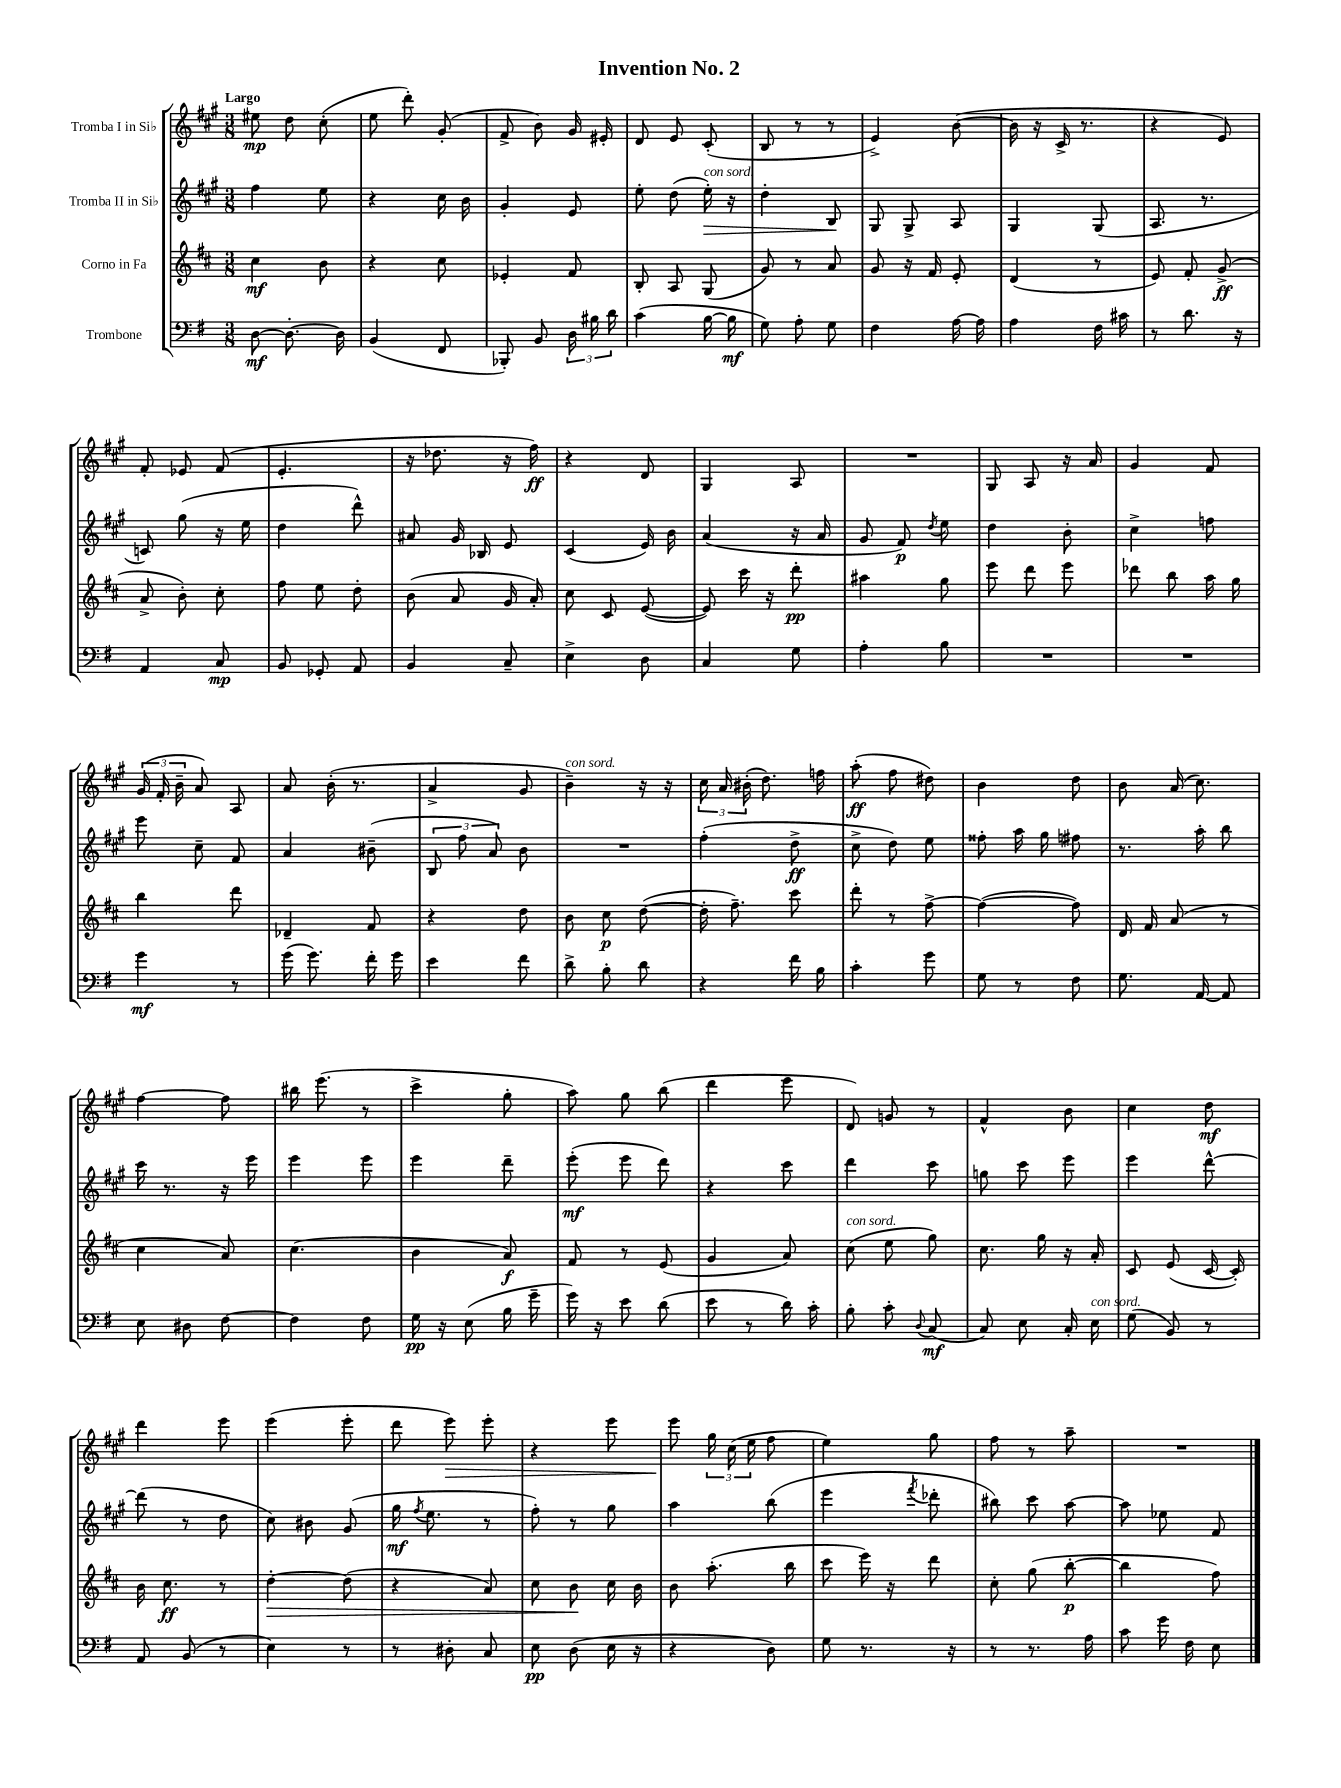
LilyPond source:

\header { title = "Invention No. 2" }
<<
\new StaffGroup <<
\new Staff = "s0" \with { instrumentName = "Tromba I in Sib" } {
    \clef treble \key a \major \numericTimeSignature \time 3/8 \tempo "Largo"
    \autoBeamOff eis''8\mp d''8 cis''8-.( |
    e''8 d'''8-.) gis'8-.( |
    fis'8-> b'8) gis'16 eis'16-. |
    d'8 e'8 cis'8-.( |
    b8 r8 r8 |
    e'4->) b'8~( |
    b'16 r16 cis'16-> r8. |
    r4 e'8) |
    fis'8-. ees'8 fis'8( |
    e'4.-. |
    r16 des''8. r16 fis''16\ff) |
    r4 d'8 |
    gis4 a8 |
    R4. |
    gis8 a8 r16 a'16 |
    gis'4 fis'8 |
    \tuplet 3/2 { gis'16( fis'16-. b'16-- } a'8) a8 |
    a'8 b'16-.( r8. |
    a'4-> gis'8 |
    b'4--^\markup { \italic "con sord." }) r16 r16 |
    \tuplet 3/2 { cis''16 a'16 bis'16-.( } d''8.) f''16 |
    a''8-.\ff( fis''8 dis''8) |
    b'4 d''8 |
    b'8 a'16( cis''8.) |
    fis''4~ fis''8 |
    bis''16 e'''8.( r8 |
    cis'''4-> gis''8-. |
    a''8) gis''8 b''8( |
    d'''4 e'''8 |
    d'8) g'8 r8 |
    fis'4-^ b'8 |
    cis''4 d''8\mf |
    d'''4 e'''8 |
    e'''4( e'''8-. |
    d'''8 e'''8\>) e'''8-. |
    r4 e'''8 |
    e'''8\! \tuplet 3/2 { gis''16 cis''16( e''16 } fis''8 |
    e''4) gis''8 |
    fis''8 r8 a''8-- |
    R4. \bar "|." |
}
\new Staff = "s1" \with { instrumentName = "Tromba II in Sib" } {
    \clef treble \key a \major \numericTimeSignature \time 3/8
    \autoBeamOff fis''4 e''8 |
    r4 cis''16 b'16 |
    gis'4-. e'8 |
    e''8-. d''8( e''16-.\>^\markup { \italic "con sord." }) r16 |
    d''4-. b8\! |
    gis8 gis8-> a8 |
    gis4 gis8( |
    a8. r8. |
    c'8) gis''8( r16 e''16 |
    d''4 d'''8-^) |
    ais'8 gis'16 bes16 e'8 |
    cis'4( e'16) b'16 |
    a'4( r16 a'16 |
    gis'8 fis'8\p) \acciaccatura { d''8 } e''8 |
    d''4 b'8-. |
    cis''4-> f''8 |
    e'''8 cis''8-- fis'8 |
    a'4 bis'8--( |
    \tuplet 3/2 { b8 fis''8 a'8) } b'8 |
    R4. |
    fis''4-.( d''8->\ff |
    cis''8-> d''8) e''8 |
    fisis''8-. a''16 gis''16 fis''8 |
    r8. a''16-. b''8 |
    cis'''16 r8. r16 e'''16 |
    e'''4 e'''8 |
    e'''4 d'''8-- |
    e'''8-.\mf( e'''8 d'''8) |
    r4 cis'''8 |
    d'''4 cis'''8 |
    g''8 cis'''8 e'''8 |
    e'''4 d'''8~-^ |
    d'''8( r8 d''8 |
    cis''8) bis'8 gis'8( |
    gis''16\mf \acciaccatura { fis''8 } e''8. r8 |
    fis''8-.) r8 gis''8 |
    a''4 b''8( |
    e'''4 \acciaccatura { fis'''8 } des'''8-. |
    bis''8) cis'''8 a''8~ |
    a''8 ees''8 fis'8 \bar "|." |
}
\new Staff = "s2" \with { instrumentName = "Corno in Fa" } {
    \clef treble \key d \major \numericTimeSignature \time 3/8
    \autoBeamOff cis''4\mf b'8 |
    r4 cis''8 |
    ees'4-. fis'8 |
    b8-. a8 g8( |
    g'8) r8 a'8 |
    g'8 r16 fis'16 e'8-. |
    d'4( r8 |
    e'8) fis'8-. g'8->\ff( |
    a'8-> b'8-.) cis''8-. |
    fis''8 e''8 d''8-. |
    b'8( a'8 g'16 a'16-.) |
    cis''8 cis'8 e'8~( |
    e'8) cis'''16 r16 d'''8-.\pp |
    ais''4 g''8 |
    e'''8 d'''8 e'''8 |
    des'''8 b''8 a''16 g''16 |
    b''4 d'''8 |
    des'4-- fis'8 |
    r4 d''8 |
    b'8 cis''8\p d''8~( |
    d''16-. fis''8.--) cis'''8 |
    d'''8-. r8 fis''8~-> |
    fis''4~( fis''8) |
    d'16 fis'16 a'8( r8 |
    cis''4 a'8) |
    cis''4.( |
    b'4 a'8\f) |
    fis'8 r8 e'8( |
    g'4 a'8) |
    cis''8^\markup { \italic "con sord." }( e''8 g''8) |
    cis''8. g''16 r16 a'16-. |
    cis'8 e'8( cis'16~ cis'16-.) |
    b'16 cis''8.\ff r8 |
    d''4~-.\> d''8( |
    r4 a'8) |
    cis''8 b'8\! cis''16 b'16 |
    b'8 a''8.-.( b''16 |
    cis'''8 e'''16) r16 d'''8 |
    cis''8-. g''8( b''8~-.\p |
    b''4 fis''8) \bar "|." |
}
\new Staff = "s3" \with { instrumentName = "Trombone" } {
    \clef bass \key g \major \numericTimeSignature \time 3/8
    \autoBeamOff d8~\mf d8.~-. d16 |
    b,4( fis,8 |
    bes,,8-.) b,8 \tuplet 3/2 { d16 bis16 d'16 } |
    c'4( b16~ b16\mf |
    g8) a8-. g8 |
    fis4 a16~ a16 |
    a4 fis16 cis'16 |
    r8 d'8. r16 |
    a,4 c8\mp |
    b,8 ges,8-. a,8 |
    b,4 c8-- |
    e4-> d8 |
    c4 g8 |
    a4-. b8 |
    R4. |
    R4. |
    g'4\mf r8 |
    g'16( g'8.) fis'16-. g'16 |
    e'4 fis'8 |
    d'8-> b8-. d'8 |
    r4 fis'16 b16 |
    c'4-. g'8 |
    g8 r8 fis8 |
    g8. a,16~ a,8 |
    e8 dis8 fis8~ |
    fis4 fis8 |
    g16\pp r16 e8( b16 g'16-- |
    g'16) r16 e'8 d'8( |
    e'8 r8 d'16) c'16-. |
    b8-. c'8-. \appoggiatura { d8 } c8\mf( |
    c8) e8 c16-. e16^\markup { \italic "con sord." } |
    g8( b,8) r8 |
    a,8 b,8( r8 |
    e4) r8 |
    r8 dis8-. c8 |
    e8\pp d8( e16 r16 |
    r4 d8) |
    g8 r8. r16 |
    r8 r8. a16 |
    c'8 g'16 fis16 e8 \bar "|." |
}
>>
>>
\layout { \context { \Score \remove "Bar_number_engraver" } }
